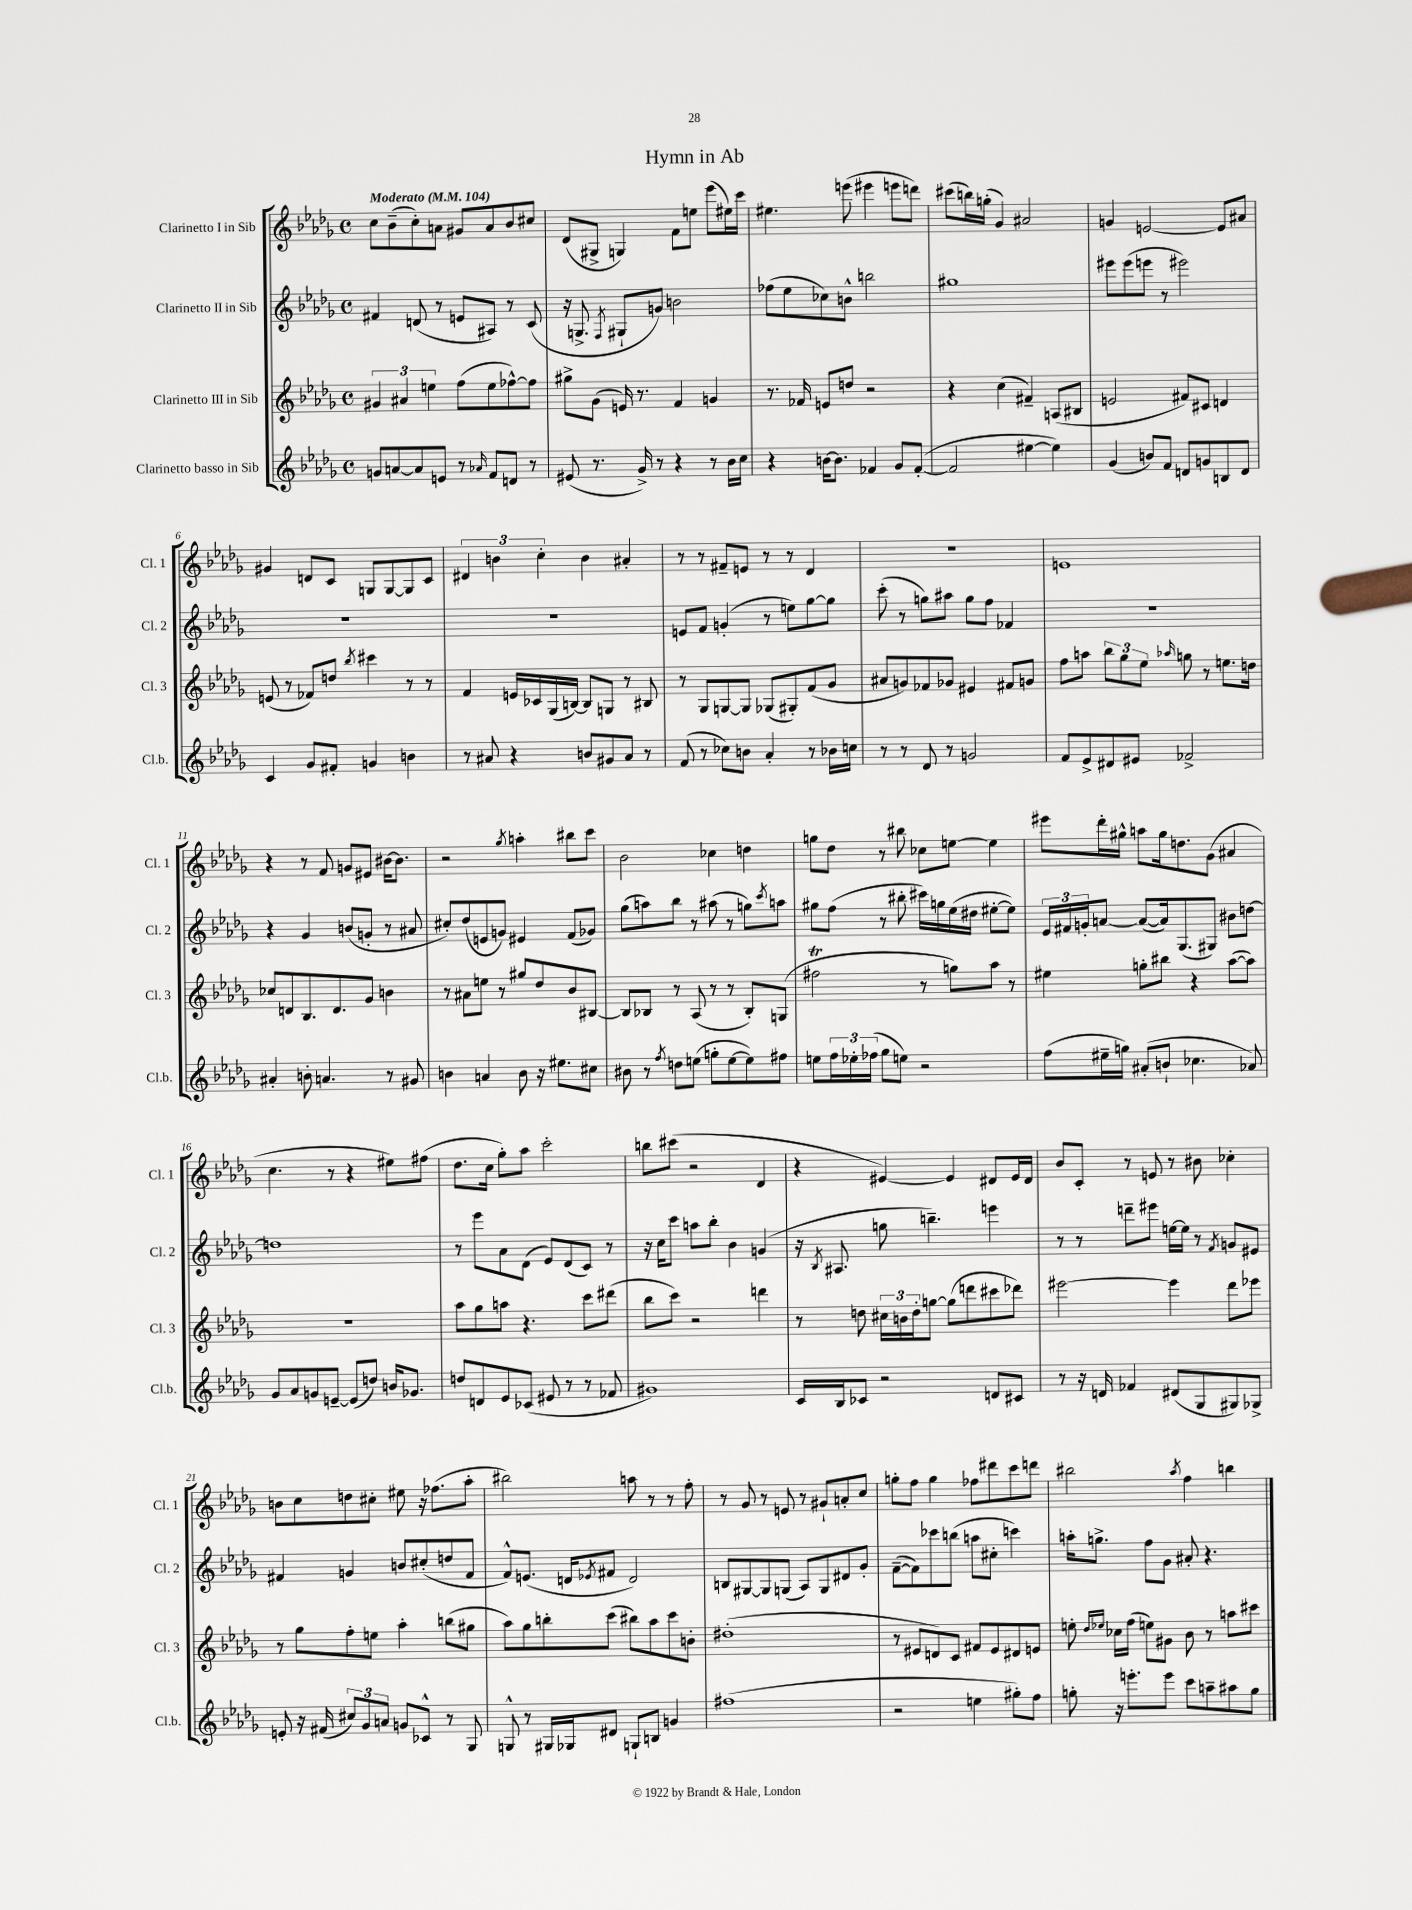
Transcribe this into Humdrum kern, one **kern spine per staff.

**kern	**kern	**kern	**kern
*staff4	*staff3	*staff2	*staff1
*clefG2	*clefG2	*clefG2	*clefG2
*k[b-e-a-d-g-]	*k[b-e-a-d-g-]	*k[b-e-a-d-g-]	*k[b-e-a-d-g-]
*M4/4	*M4/4	*M4/4	*M4/4
*met(c)	*met(c)	*met(c)	*met(c)
*MM104	*MM104	*MM104	*MM104
8g	6g#	4f#	8cc
[8a	.	.	(8b-~
.	6a#	.	.
8a]	.	(8d	8cc')
.	6ee	.	.
8e	.	8r	8a
8r	(8ff	8e	8g#
16qqa-	.	.	.
8f	8ee	8A#)	8a
8d	[8ff-^^)	8r	8b-
8r	8ff-]	(8c	8cc#
=	=	=	=
(8e#	8gg#^	16r	(8d-
.	.	8.G^	.
8.r	(8g-	.	8G#^
.	.	8qF	.
.	16e)	8G#`	4G)
16g-^)	8.r	.	.
8r	.	8g)	.
4r	4f	2b	8f
.	.	.	8ee
8r	4g	.	(8eee-
16b-	.	.	16ee#)
16cc	.	.	16ccc
=	=	=	=
4r	8.r	(8ff-	4.ee#
.	.	8ee-	.
.	16f-	.	.
[16b	8e	8cc-)	.
8.b]	.	.	.
.	8dd	8b^^	(8eee
4f-	2r	2bb	4eee#
8g-	.	.	8eee
([8f-'	.	.	8ddd)
=	=	=	=
2f-]	4r	1gg#	(8ccc#
.	.	.	16bb)
.	.	.	(16gg'
.	(4cc	.	4g-)
[4ee#	4f#~)	.	2a#
4ee#])	(8A	.	.
.	8B#	.	.
=	=	=	=
(4g-	2e	8eee#	4g
.	.	(8eee#	.
8b)	.	8eee	[2e
8f	.	8r	.
8d	8f#)	2eee#)	.
8g	8c#	.	.
8B	4d	.	8e]
8d	.	.	8a#
=	=	=	=
4c	(8e	1r	4g#
.	8r	.	.
8g-	8f-)	.	8d
8f#'	8dd	.	8c
.	8qbb-	.	.
4g	4ccc#	.	8G
.	.	.	[8G
4b	8r	.	8G]
.	8r	.	8c
=	=	=	=
8r	4f	1r	6d#
8a#	.	.	.
.	.	.	6b
4r	16e	.	.
.	16c-	.	.
.	.	.	6cc'
.	(16G-	.	.
.	[16B)	.	.
8b	8B]	.	4b
8g#	8G	.	.
8a#	8r	.	4a#'
8r	8B#	.	.
=	=	=	=
(8f	8r	8e	8r
8r	8G-	8f	8r
8cc-)	[8G	(4g'	8f#~
8b	8G]	.	8e
4a-'	(8G-	8r	8r
.	8G#')	8ee)	8r
8r	(8f	[8gg-	4d-
16b-	8g-	8gg-]	.
16cc	.	.	.
=	=	=	=
8r	8a#	(8ccc'	1r
8r	8g)	8r	.
8d-	8f-	8gg)	.
8r	8g-	8aa#	.
2g	4e#	8gg	.
.	.	8ff	.
.	8f#	4f-	.
.	8g	.	.
=	=	=	=
8f	8ff	1r	1e
8e-^	8aa	.	.
8d#	12bb-	.	.
.	12gg-	.	.
8e#	.	.	.
.	12ee-	.	.
.	16qqaa-	.	.
2f-^	8gg	.	.
.	8r	.	.
.	8.ee	.	.
.	16dd	.	.
=	=	=	=
4a#'	8cc-	4r	4r
.	8d	.	.
8b'	8.B-	4g-	8r
4.a	.	.	8f
.	8.d	.	.
.	.	(8b	8g
.	8g-	8g'	8e#
8r	4b	8r	[16b#
.	.	.	8.b#]
8g#	.	8a#	.
=	=	=	=
4b	8r	8cc#')	2r
.	8a#	(8dd-	.
4a	8ee	8e	.
.	8r	8g)	.
.	.	.	8qgg-
8b	8gg#	4e#	4aa'
16r	8dd-	.	.
8.ee#	.	.	.
.	8b-	(8f	8bb#
8cc#	[8B#	8g-)	8ccc
=	=	=	=
8b#	8B#]	(8gg-	2b-
8r	8B-	8aa)	.
8qff	.	.	.
8dd	8r	8bb-	.
(8ee	(8A-	8r	.
8gg'	8r	(8aa#	4cc-
[8ee	8r	8r	.
8ee])	8B-')	8gg)	4dd
.	.	8qccc	.
8ff#	(8G	8aa	.
=	=	=	=
8ee	2ff#	8gg#	8gg
24ff	.	(8ff	8dd-
24ee-'	.	.	.
(24ff-	.	.	.
8gg-	.	8r	8r
8ee)	.	8bb#'	8bb#
2r	8r	16ccc#)	8cc-
.	.	16gg	.
.	8gg)	(16ee-	[8ee
.	.	16dd#	.
.	8aa-	[8ee#'	4ee]
.	8r	8ee#])	.
=	=	=	=
(8ff	4ee#	24e-	8eee#
.	.	24f#	.
.	.	24g'	.
16ee#~	.	[8a	16ddd-'
16gg)	.	.	16gg#^^
(8a#'	8gg'	(8a_	8aa
8b`	8bb#	16a])	16gg#
.	.	(8.G-	8.dd
4.cc-	4r	.	.
.	.	8G#)	(8g-
.	([8aa-	8b#	4a#
8a-)	8aa-])	[8dd	.
=	=	=	=
8g-	1r	1dd]	4.cc
8a-	.	.	.
8g	.	.	.
[8e~	.	.	8r
(8e]	.	.	4r
8dd)	.	.	.
16b	.	.	8ee#)
8.g-	.	.	.
.	.	.	(8ff#
=	=	=	=
8dd	8aa-	8r	8.dd-
8d	8gg-	8eee-	.
.	.	.	16cc
8e-	8aa	8a-	8gg-')
(8c-	4.r	(8d-	8aa-
8e#	.	8e-)	2ccc'
8r	.	(8d-	.
8r	8ccc	8c)	.
8f-	(8ddd#	8r	.
=	=	=	=
1g#)	8bb-	16r	8bb
.	.	16cc	.
.	8ccc)	8ccc	(8ccc#
.	2r	8aa	2r
.	.	8bb-'	.
.	.	4b-	.
.	4ddd	(4g	4d-
=	=	=	=
16c	8r	16r	4r
.	.	8qB-	.
16B-	.	8.A#	.
8c-	8dd	.	.
2r	24cc#	8gg	[4e#)
.	24b	.	.
.	24dd'	.	.
.	[8gg	4.bb~)	.
.	(8gg]	.	4e#]
.	8ddd	.	.
8d	8ccc#	4eee	8d#
8c#	8ddd-)	.	16e#
.	.	.	16d#
=	=	=	=
8r	[2eee#	8r	8b-
16r	.	8r	8c'
16d	.	.	.
4f-	.	8ddd~	8r
.	.	8eee#	8e
(8d#	4eee#]	[16ee	8r
.	.	16ee]	.
8G-	.	8r	8b#
.	.	8qf	.
8G#)	8ddd-	8g	4cc-'
8G-^	8eee-	8e#	.
=	=	=	=
8e'	8r	4f#	8b
16r	8gg-	.	8cc
(16f#	.	.	.
12cc#)	8ff'	4g	8dd
12g-	.	.	.
.	8ee	.	8cc#'
12a	.	.	.
8g	4aa-'	8b	8ee#
8c-^^	.	(8cc#'	16r
.	.	.	(8.ff-
8r	(8bb	8dd	.
8G-	8gg#	8f#	8aa-'
=	=	=	=
8G^^	8aa-)	8f^^)	2bb#)
8r	8gg-	(8.e	.
16G#	8bb'	.	.
16G-	.	16d	.
.	.	8qe-	.
8d#	(8ccc	8f#	.
8G`	8bb#)	2d)	8aa
8B	8aa-	.	8r
4g	8ccc	.	8r
.	8b'	.	8ff'
=	=	=	=
(1ff#	(1dd#'	8B	8r
.	.	[8G#	8g-
.	.	8G#]	8r
.	.	(8G	8e
.	.	8A-)	8r
.	.	8G	8g#`
.	.	8d#	8a'
.	.	8g-'	8cc
=	=	=	=
2r	8r	([8f~	8gg'
.	8e#	8f])	8ff
.	8d)	8ccc-	4gg
.	8c	(8bb	.
4ee	8f#	8aa	8ff-
.	8e#	8cc#'	8ddd#
8gg#')	8d#	4ccc)	8ccc
8ff	8e	.	8ddd
=	=	=	=
8gg'	8ee'	16aa'	2bb#
.	.	8.gg^	.
.	16qqdd-	.	.
.	16qqee-	.	.
16r	16cc-	.	.
8.eee'	(16ff	.	.
.	8ee)	8ff	.
8eee	8g#	8g-	.
.	.	.	8qaa-
8ccc	8b-	8a#'	4ff
8aa~	8r	4.r	.
8aa#	8aa	.	4bb
8gg	8ccc#	.	.
==	==	==	==
*-	*-	*-	*-
